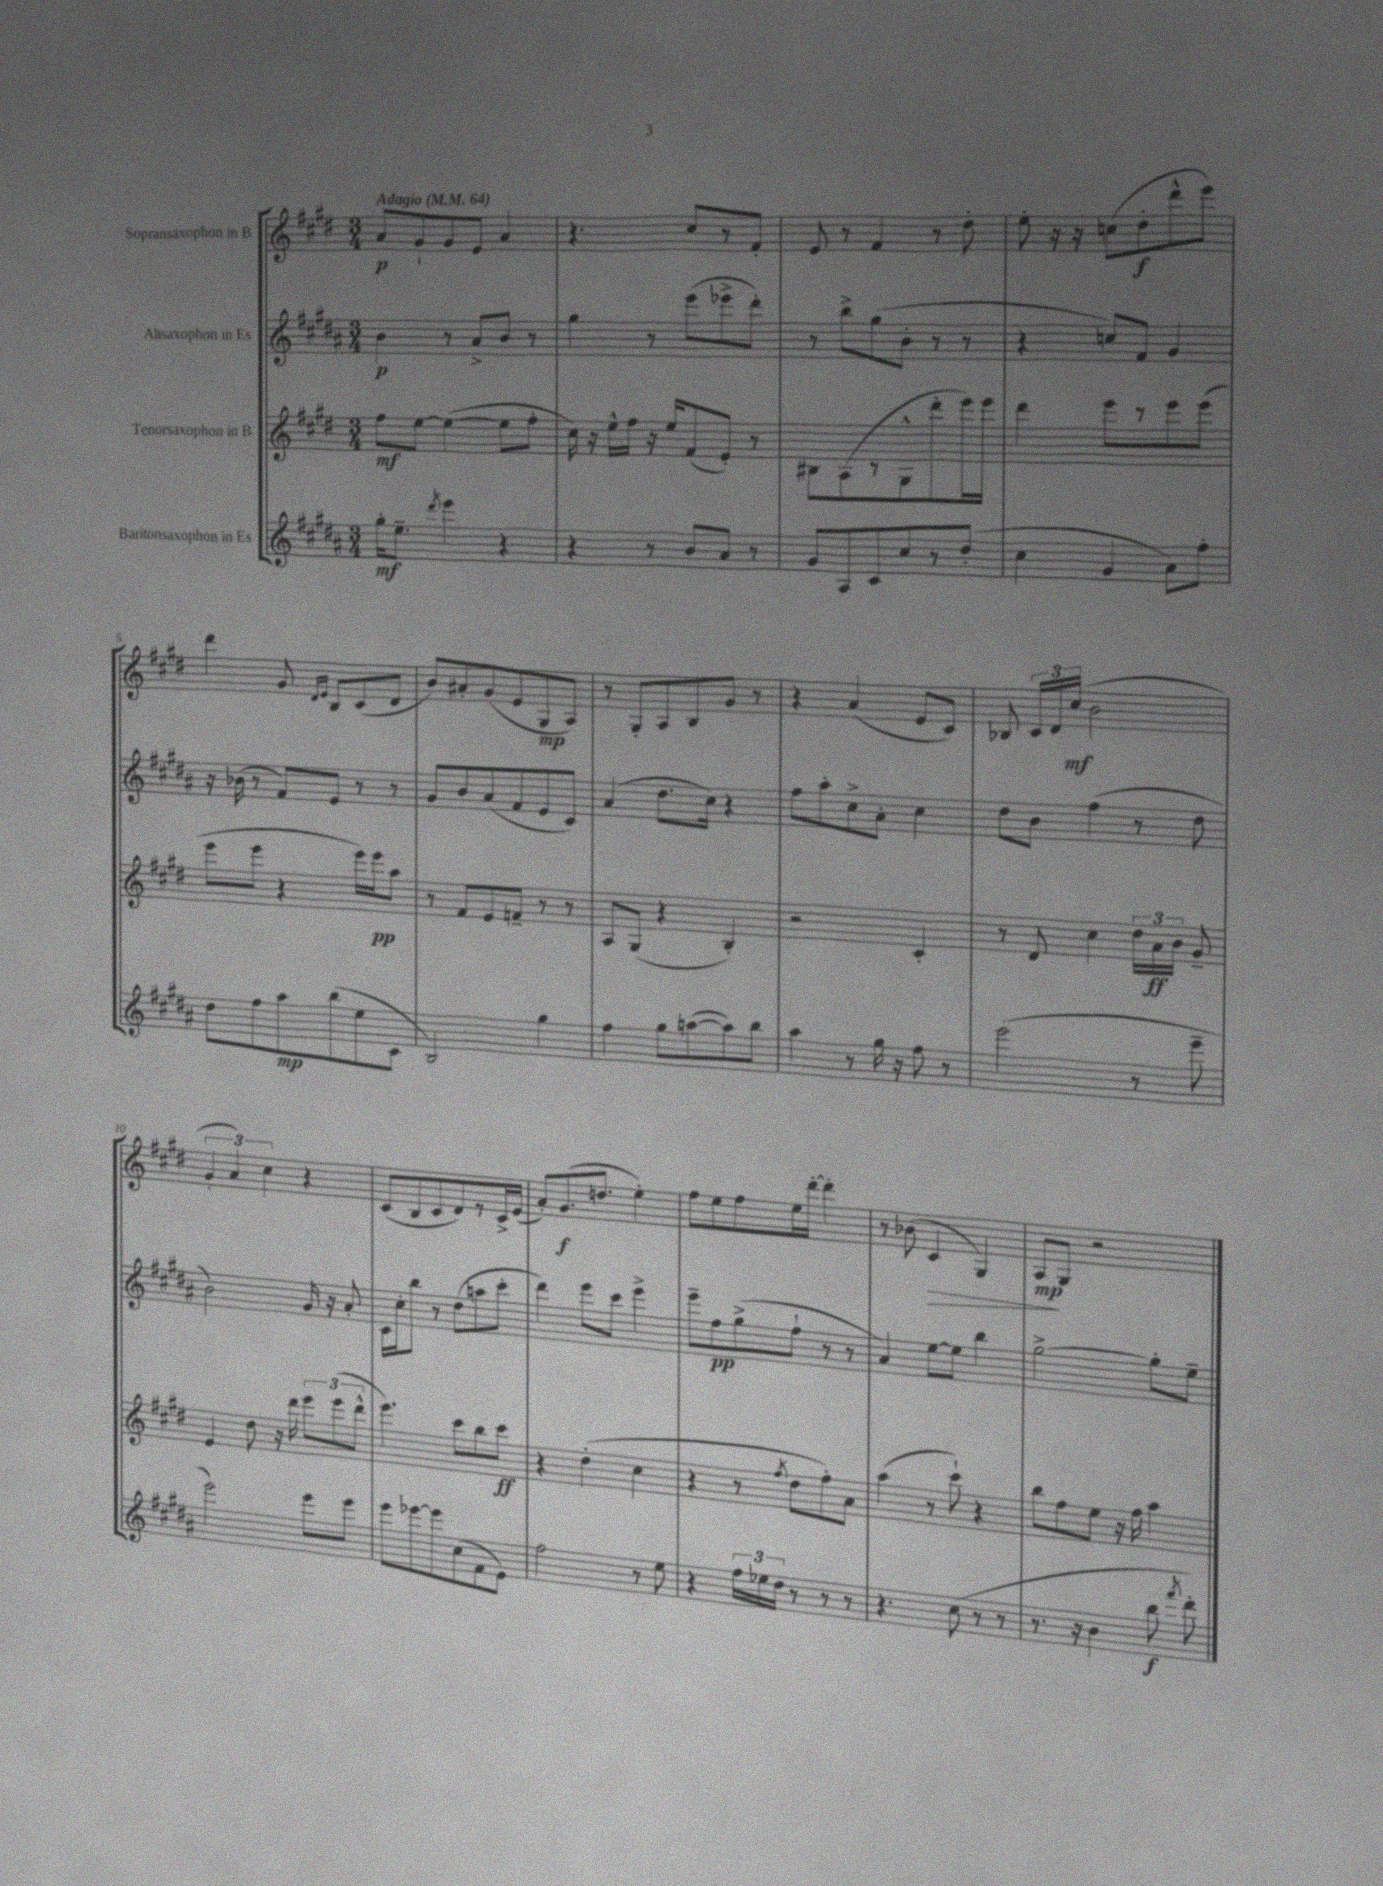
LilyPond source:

<<
\new StaffGroup <<
\new Staff = "s0" \with { instrumentName = "Sopransaxophon in B" } {
    \clef treble \key e \major \numericTimeSignature \time 3/4 \tempo "Adagio" 4 = 64
    \autoBeamOff a'8[\p gis'8-! gis'8 e'8] a'4 |
    r4. cis''8[ r8 fis'8]-. |
    e'8 r8 fis'4 r8 dis''8-. |
    e''8-. r16 r16 c''8[( dis''8-.\f dis'''8-^ e'''8]) |
    dis'''4 gis'8 \grace { dis'16[ e'16] } b8[ cis'8( dis'8] |
    b'8[) ais'8-. gis'8( e'8 gis8\mp a8]) |
    r8 gis8[-. a8 b8 gis'8] r8 |
    r4 a'4( e'8[ cis'8]) |
    bes8 \tuplet 3/2 { cis'16[ dis'16 cis''16]\mf( } b'2 |
    \tuplet 3/2 { gis'4-. a'4) cis''4 } r4 |
    cis'8[( b8 cis'8 dis'8) r8 cis'16-> e'16]( |
    a'8[-.) gis'8.\f( d''8.] e''4-.) |
    fis''8[ e''8 fis''8 e''16 dis'''16]~-. dis'''4-. |
    r8 bes'8( cis'4\> gis4) |
    a8[\mp\! gis8] r2 \bar "|." |
}
\new Staff = "s1" \with { instrumentName = "Altsaxophon in Es" } {
    \clef treble \key b \major \numericTimeSignature \time 3/4
    \autoBeamOff b'4\p r8 ais'8[-> b'8] r8 |
    gis''4 r8 e'''8[( ees'''8-> dis'''8]-.) |
    r8 b''8[-> gis''8( b'8]-. r8 r8 |
    r4 c''8[) fis'8] gis'4 |
    r16 bes'16( r8 fis'8[) e'8] r8 r8 |
    gis'8[ b'8 ais'8( fis'8 e'8 cis'8]) |
    ais'4( dis''8.[ cis''16]) r4 |
    fis''8[ ais''8-. cis''8-> ais'8]-. cis''4 |
    dis''8[ b'8] fis''4( r8 dis''8 |
    b'2) gis'16 r16 ais'8-. |
    cis'16[ cis''16-. b''8] r8 dis''8[( a''8 cis'''8]-. |
    dis'''4) e'''8[ cis'''8] e'''4-> |
    e'''8[-- fis''8\pp gis''8->( fis''8]-! r8 r8 |
    ais'4) e''8[~ e''8] b''4 |
    gis''2~-> gis''8[-. e''8]-- \bar "|." |
}
\new Staff = "s2" \with { instrumentName = "Tenorsaxophon in B" } {
    \clef treble \key e \major \numericTimeSignature \time 3/4
    \autoBeamOff fis''8[\mf e''8]~ e''4~( e''8[ fis''8]-. |
    cis''16) r16 e''16[-^ fis''16] r16 e''16[ fis'8( e'8]-.) r8 |
    bis8[ a8( r8 gis8-^ dis'''8-. e'''16) e'''16] |
    dis'''4 e'''8[ r8 e'''8 e'''8]( |
    e'''8[ e'''8] r4 e'''16[) e'''16\pp a''8] |
    r8 fis'8[ e'8 f'8]-- r8 r8 |
    a8[ gis8]( r4 b4-.) |
    r2 cis'4-. |
    r8 dis'8 cis''4 \tuplet 3/2 { dis''16[ a'16\ff b'16] } gis'8-- |
    e'4 dis''8 r16 dis'''16 \tuplet 3/2 { e'''8[ e'''8( dis'''8]-^ } |
    e'''4.) cis'''8[ b''8 cis'''8]\ff |
    r4 dis''4-.( cis''4 |
    r4 r8 \acciaccatura { fis''8 } dis''8[ fis''8-.) a'8] |
    a''4( r8 cis'''8-!) r4 |
    b''8[ fis''8 e''8] r16 fis''16 a''4 \bar "|." |
}
\new Staff = "s3" \with { instrumentName = "Baritonsaxophon in Es" } {
    \clef treble \key b \major \numericTimeSignature \time 3/4
    \autoBeamOff gis''16[-.\mf e''8.]-- \acciaccatura { dis'''8 } e'''4 r4 |
    r4 r8 b'8[ ais'8] r8 |
    gis'8[ ais8 cis'8 cis''8 r8 dis''8]-.( |
    cis''4 gis'4 ais'8[) fis''8]-. |
    dis''8[ fis''8 ais''8\mp b''8( e''8 cis'8] |
    b2) gis''4 |
    fis''4 gis''8[ a''8~( a''8) b''8] |
    ais''4 r8 gis''16 r16 fis''8 r8 |
    e'''2( r8 e'''8-- |
    e'''2) e'''8[ e'''8] |
    e'''8[ ees'''8~ ees'''8 cis''8( fis'8 e'8]) |
    fis''2 r8 e''8 |
    r4 \tuplet 3/2 { fis''16[ ees''16 dis''16] } r8 r8 r8 |
    r4. cis''8( r8 r8 |
    r8. r16 b'4 b''8\f \acciaccatura { fis'''8 } dis'''8-.) \bar "|." |
}
>>
>>
